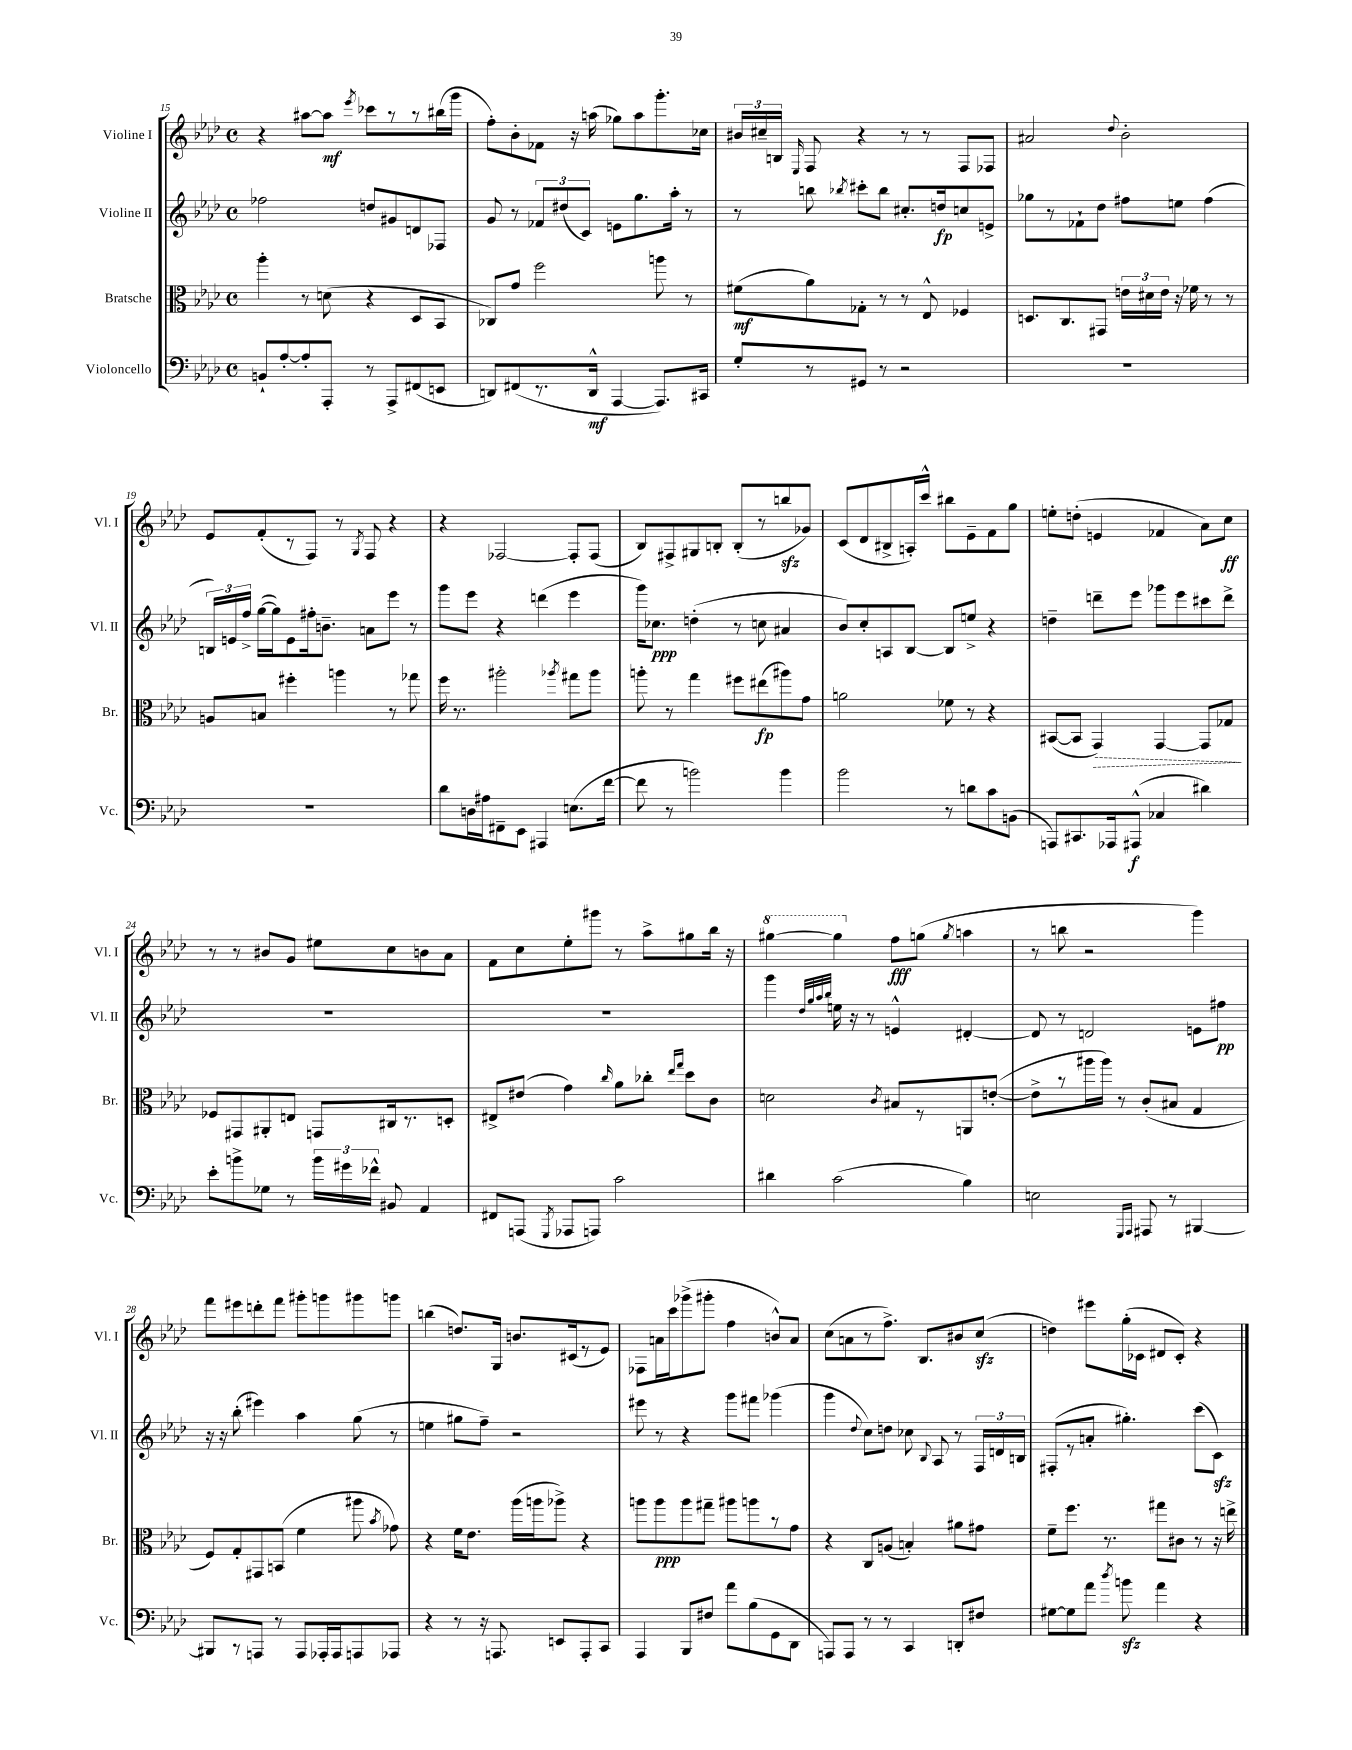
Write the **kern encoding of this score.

**kern	**dynam	**kern	**dynam	**kern	**dynam	**kern	**dynam
*part4	*part4	*part3	*part3	*part2	*part2	*part1	*part1
*staff4	*staff4	*staff3	*staff3	*staff2	*staff2	*staff1	*staff1
*I"Violoncello	*	*I"Bratsche	*	*I"Violine II	*	*I"Violine I	*
*I'Vc.	*	*I'Br.	*	*I'Vl. II	*	*I'Vl. I	*
*clefF4	*	*clefC3	*	*clefG2	*	*clefG2	*
*k[b-e-a-d-]	*	*k[b-e-a-d-]	*	*k[b-e-a-d-]	*	*k[b-e-a-d-]	*
*M4/4	*	*M4/4	*	*M4/4	*	*M4/4	*
*met(c)	*	*met(c)	*	*met(c)	*	*met(c)	*
=15	=15	=15	=15	=15	=15	=15	=15
8BBn`/L	.	4aa-'\	.	2ff-X\	.	4r	.
[8A-'/	.	.	.	.	.	.	.
8A-'/]	.	8r	.	.	.	[8aa#X\L	.
8AAA-'/J	.	(8dn\	.	.	.	8aa#\J]	mf
.	.	.	.	.	.	8qeee-/	.
8r	.	4r	.	8ddn/L	.	8ccc-X\L	.
8AAA-^/L	.	.	.	8g#X/	.	8r	.
(8FF#X/	.	8D-/L	.	8dn/	.	8r	.
8EEn/J	.	8BB-/J	.	8F-X/J	.	(16bb#X\L	.
.	.	.	.	.	.	16ggg\JJ	.
=16	=16	=16	=16	=16	=16	=16	=16
8DDn/L)	.	8C-X/L)	.	8g/	.	8ff'\L)	.
(8FF#X/	.	8g/J	.	8r	.	8b-'\	.
8.r	.	2ff\	.	12f-X/L	.	8f-X\J	.
.	.	.	.	(12dd#X/	.	.	.
.	.	.	.	.	.	16r	.
.	.	.	.	12c/J)	.	.	.
16DD^^/Jk	mf	.	.	.	.	(16aan\	.
[4AAA-/	.	.	.	8en\L	.	8gg-X\L)	.
.	.	.	.	8.gg\	.	8aa\	.
8.AAA-/L])	.	8aan\	.	.	.	8.ggg'\	.
.	.	.	.	16aa-'\Jk	.	.	.
.	.	8r	.	8r	.	.	.
16CC#X/Jk	.	.	.	.	.	16cc-X\Jk	.
=17	=17	=17	=17	=17	=17	=17	=17
8G'/L	.	(8f#X\L	mf	8r	.	24b#X/LL	.
.	.	.	.	.	.	24cc#X~/	.
.	.	.	.	.	.	24Bn/JJ	.
.	.	.	.	.	.	16qqE-/	.
8r	.	8a-\)	.	8bbn\	.	8F/	.
.	.	.	.	8qbb-X/	.	.	.
8GG#X/J	.	8G-X'\J	.	8ccc#X'\L	.	4r	.
8r	.	8r	.	8bb-\J	.	.	.
2r	.	8r	.	8.cc#X'/L	.	8r	.
.	.	8E-^^/	.	.	.	8r	.
.	.	.	.	16ddn/k	fp	.	.
.	.	4F-X/	.	8ccn/	.	8F/L	.
.	.	.	.	8en^/J	.	8F-X/J	.
=18	=18	=18	=18	=18	=18	=18	=18
1r	.	8.Dn/L	.	8gg-X\L	.	2a#X/	.
.	.	.	.	8r	.	.	.
.	.	8.C/	.	.	.	.	.
.	.	.	.	8f-X`\	.	.	.
.	.	8GG#X/J	.	8dd-\J	.	.	.
.	.	.	.	.	.	8qqdd-/	.
.	.	24en\LL	.	8ff#X\L	.	2b-'\	.
.	.	24d#X\	.	.	.	.	.
.	.	24e\JJ	.	.	.	.	.
.	.	16r	.	8een\J	.	.	.
.	.	16f-X\	.	.	.	.	.
.	.	8r	.	(4ff#\	.	.	.
.	.	8r	.	.	.	.	.
!!LO:LB:g=z
=19	=19	=19	=19	=19	=19	=19	=19
1r	.	8An/L	.	24Bn/LL)	.	8e-/L	.
.	.	.	.	24en/	.	.	.
.	.	.	.	24ff^/JJ	.	.	.
.	.	8Bn/J	.	([16gg\LL	.	(8f'/	.
.	.	.	.	16gg\J])	.	.	.
.	.	4ff#X'\	.	8e\	.	8r	.
.	.	.	.	16ff#X'\k	.	8F/J)	.
.	.	.	.	8.bn~\J	.	.	.
.	.	4aan\	.	.	.	8r	.
.	.	.	.	.	.	8qG/	.
.	.	.	.	8an\L	.	8F/	.
.	.	8r	.	8eee-\J	.	4r	.
.	.	8gg-X\	.	8r	.	.	.
=20	=20	=20	=20	=20	=20	=20	=20
8d-\L	.	16ff\	.	8ggg\L	.	4r	.
.	.	8.r	.	.	.	.	.
16Dn\L	.	.	.	8eee-\J	.	.	.
16A#X\J	.	.	.	.	.	.	.
8FF#X~\	.	2aa#X'\	.	4r	.	[2F-X/	.
8EE-\J	.	.	.	.	.	.	.
4AAA#X/	.	.	.	(4dddn\	.	.	.
.	.	8qaa-X/	.	.	.	.	.
(8.En\L	.	8gg#X\L	.	4eee-\	.	8F-'/L]	.
.	.	8aa-\J	.	.	.	(8F-/J	.
[16f\Jk	.	.	.	.	.	.	.
=21	=21	=21	=21	=21	=21	=21	=21
8f\]	.	8aan'\	.	16ggg\KL)	.	8B-/L)	.
.	.	.	.	8.cc-X\J	ppp	.	.
8r	.	8r	.	.	.	8F#X^/	.
2bn\)	.	4gg\	.	(4ddn'\	.	8G#X/	.
.	.	.	.	.	.	8Bn'/J	.
.	.	8ff#X\L	.	8r	.	(8B'/L	.
.	.	(8ee#X\	fp	8ccn\	.	8r	.
4b\	.	8aa#X\)	.	4a#X/	.	8bbnzz/	.
.	.	8g\J	.	.	.	8g-X/J)	.
=22	=22	=22	=22	=22	=22	=22	=22
2b-\	.	2an\	.	8b-/L)	.	(8c/L	.
.	.	.	.	8cc'/	.	8d-/	.
.	.	.	.	8An/	.	8B#X^/	.
.	.	.	.	[8B-/J	.	16An'/L)	.
.	.	.	.	.	.	16ccc^^/JJ	.
8r	.	8f-X\	.	8B-/L]	.	8bb#X\L	.
8dn\L	.	8r	.	8een^/J	.	8e-~\	.
8c\	.	4r	.	4r	.	8f\	.
(8BBn\J	.	.	.	.	.	8gg\J	.
=23	=23	=23	=23	=23	=23	=23	=23
8AAAn/L)	.	([8BB#X/L	.	4ddn~\	.	8een'\L	.
8.CC#X/	.	8BB#/J]	.	.	.	(8ddn'\J	.
!	!	!	!LO:HP:b	!	!	!	!
.	.	4GG/)	>	8dddn~\L	.	4en/	.
16AAA-X/k	.	.	.	.	.	.	.
(8AAA#X^^/J	f	.	.	8eee-\J	.	.	.
4C-X/	.	[4GG/	.	8ggg-X\L	.	4f-X/	.
.	.	.	.	8eee-\	.	.	.
4d#X\)	.	8GG/L]	.	8ccc#X\	.	8a-\L)	.
.	.	8G-X/J	.	8ddd^\J	.	8cc\J	ff
.	.	.	]	.	.	.	.
!!LO:LB:g=z
=24	=24	=24	=24	=24	=24	=24	=24
8e-'\L	.	8F-X/L	.	1r	.	8r	.
8bn^\	.	8GG#X/	.	.	.	8r	.
8G-X\J	.	8AA#X'/	.	.	.	8b#X/L	.
8r	.	8En/J	.	.	.	8g/J	.
24b\LL	.	8GGn/L	.	.	.	8ee#X\L	.
24g#X\	.	.	.	.	.	.	.
24f-X^^\JJ	.	.	.	.	.	.	.
8BB#X/	.	16C#X/k	.	.	.	8cc\	.
.	.	8.r	.	.	.	.	.
4AA-/	.	.	.	.	.	8bn\	.
.	.	8Dn'/J	.	.	.	8a-\J	.
=25	=25	=25	=25	=25	=25	=25	=25
8FF#X/L	.	8E#X^/L	.	1r	.	8f\L	.
(8AAAn/J	.	(8e#X/J	.	.	.	8cc\	.
8qGGG/	.	.	.	.	.	.	.
8AAA-X/L	.	4g\)	.	.	.	8ee-'\	.
8AAAn/J)	.	.	.	.	.	8ggg#X\J	.
.	.	16qqcc/	.	.	.	.	.
2c\	.	8a-\L	.	.	.	8r	.
.	.	8cc-X'\J	.	.	.	8aa-^\L	.
.	.	16qqee-/LL	.	.	.	.	.
.	.	16qqgg/JJ	.	.	.	.	.
.	.	8dd-\L	.	.	.	8gg#X\	.
.	.	8c\J	.	.	.	16bb-\Jk	.
.	.	.	.	.	.	16r	.
=26	=26	=26	=26	=26	=26	=26	=26
*	*	*	*	*	*	*8va	*
4d#X\	.	2dn\	.	4ggg\	.	[4ggg#X\	.
.	.	.	.	32qqdd-/LLL	.	.	.
.	.	.	.	32qqgg/	.	.	.
.	.	.	.	32qqaa-/	.	.	.
.	.	.	.	32qqbb-/JJJ	.	.	.
(2c\	.	.	.	16een\	.	4ggg#\]	.
.	.	.	.	16r	.	.	.
.	.	.	.	8r	.	.	.
.	.	8qc/	.	.	.	.	.
*	*	*	*	*	*	*X8va	*
.	.	8B#X/L	.	4en^^/	.	8ff\L	fff
.	.	8r	.	.	.	(8ggn\J	.
.	.	.	.	.	.	8qgg/	.
4B-\)	.	8AAn/	.	[4d#X'/	.	4aan\	.
.	.	([8en'/J	.	.	.	.	.
=27	=27	=27	=27	=27	=27	=27	=27
2En\	.	8e^\L]	.	8d#/]	.	8r	.
.	.	8r	.	8r	.	8bbn\	.
.	.	16aa#X\L	.	2dn/	.	2r	.
.	.	16aa#\JJ)	.	.	.	.	.
.	.	8r	.	.	.	.	.
16qqGGG/LL	.	.	.	.	.	.	.
16qqAAA-/JJ	.	.	.	.	.	.	.
8AAA#X/	.	(8c'/L	.	.	.	.	.
8r	.	8B#X/J	.	.	.	.	.
[4BBB#X/	.	4G/	.	8en\L	.	4ggg\)	.
.	.	.	.	8ff#X\J	pp	.	.
!!LO:LB:g=z
=28	=28	=28	=28	=28	=28	=28	=28
8BBB#X/L]	.	8F/L)	.	16r	.	8fff\L	.
.	.	.	.	16r	.	.	.
8r	.	8G'/	.	(8bb-'\	.	8eee#X\	.
8AAAn/J	.	8GG#X/	.	4eee#X\)	.	8dddn'\	.
8r	.	(8BBn/J	.	.	.	8fff\J	.
8AAA/L	.	4f\	.	4aa-\	.	8ggg#X'\L	.
16AAA-X'/L	.	.	.	.	.	8gggn\	.
16AAA-/J	.	.	.	.	.	.	.
8AAAn/	.	8aa#X\	.	(8gg\	.	8ggg#X\	.
.	.	8qb-/	.	.	.	.	.
8AAA-X/J	.	8g-X\)	.	8r	.	8gggn\J	.
=29	=29	=29	=29	=29	=29	=29	=29
4r	.	4r	.	4een\	.	(4bbn\	.
8r	.	16f\KL	.	8gg#X\L	.	8.ddn/L)	.
.	.	8.e-\J	.	.	.	.	.
16r	.	.	.	8ff~\J)	.	.	.
8.AAAn/	.	.	.	.	.	16G/Jk	.
.	.	(16aa-\LL	.	2r	.	8.bn/L	.
.	.	16aan\J	.	.	.	.	.
8EEn/L	.	8aa-X^\J)	.	.	.	.	.
.	.	.	.	.	.	(16c#X/k	.
8AAA'/	.	4r	.	.	.	8r	.
8CC/J	.	.	.	.	.	8e-/J)	.
=30	=30	=30	=30	=30	=30	=30	=30
4AAA-/	.	8aan\L	.	8eee#X\	.	8F-X\L	.
.	.	8aa\	ppp	8r	.	16an\L	.
.	.	.	.	.	.	16ccc\J	.
8BBB-/L	.	8aa\	.	4r	.	(8ggg-X^\	.
8F#X/J	.	8gg#X~\J	.	.	.	8ggg#X'\J	.
8a-\L	.	8aa#X\L	.	8ggg\L	.	4ff\	.
(8B-\	.	8aan\	.	8fff#X\J	.	.	.
8GG\	.	8r	.	(4ggg-X\	.	8bn^^/L)	.
8DD-\J	.	8g\J	.	.	.	8a/J	.
=31	=31	=31	=31	=31	=31	=31	=31
8AAAn/L)	.	4r	.	4ggg\	.	(8cc\L	.
8AAA/J	.	.	.	.	.	8an\	.
.	.	.	.	8qqdd-/	.	.	.
8r	.	8C/L	.	8cc\L)	.	8r	.
8r	.	(8An/J	.	8ddn\J	.	8.ff^\J)	.
4CC/	.	4Bn'/)	.	8cc-X\	.	.	.
.	.	.	.	.	.	8.B-/L	.
.	.	.	.	8qqB-/	.	.	.
.	.	.	.	8A-/	.	.	.
8DDn'/L	.	8a#X\L	.	8r	.	8b#X/	.
8F#X/J	.	8g#X\J	.	24F/LL	.	(8cczz/J	.
.	.	.	.	24dn/	.	.	.
.	.	.	.	24Bn/JJ	.	.	.
=32	=32	=32	=32	=32	=32	=32	=32
[8G#X\L	.	8f~\L	.	(8F#X'/L	.	4ddn\)	.
8G#\]	.	8.ff\J	.	8r	.	.	.
8a-\J	.	.	.	8an'/J	.	8eee#X\L	.
.	.	8.r	.	.	.	.	.
8qdd-/	.	.	.	.	.	.	.
8bnzz\	.	.	.	4.gg#X'\)	.	(16gg'\L	.
.	.	.	.	.	.	16c-X\JJ	.
4a-\	.	8gg#X\L	.	.	.	8d#X/L	.
.	.	8c#X\J	.	.	.	8c-'/J)	.
4r	.	8r	.	(8ccc\L	.	4r	.
.	.	16r	.	8czz\J)	.	.	.
.	.	16een^\	.	.	.	.	.
==	==	==	==	==	==	==	==
*-	*-	*-	*-	*-	*-	*-	*-
